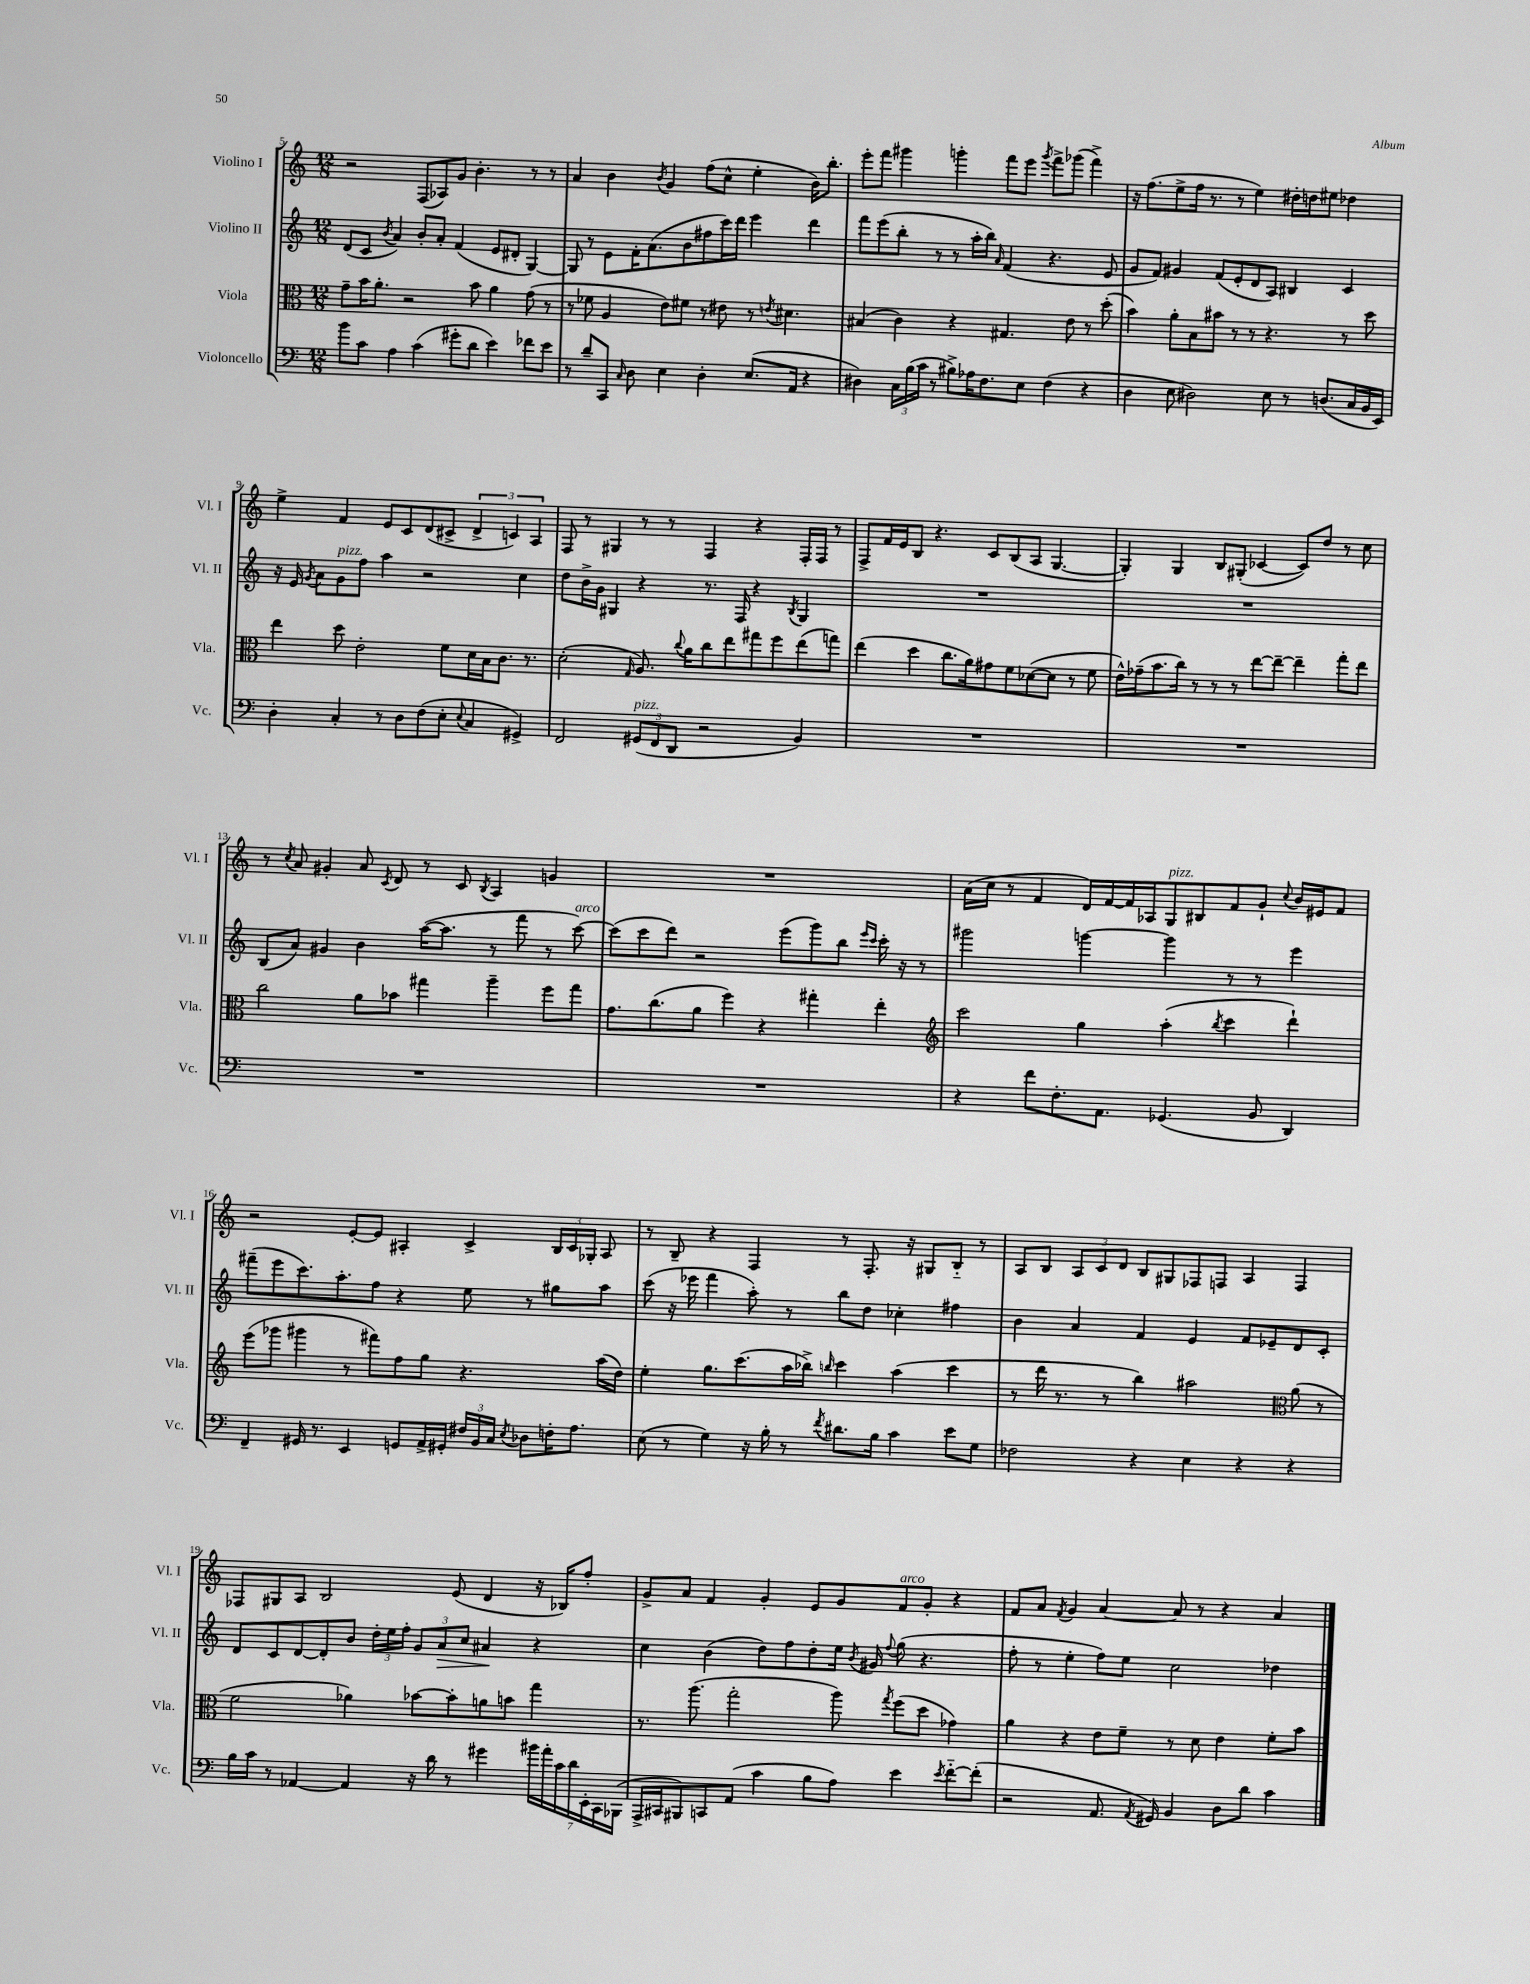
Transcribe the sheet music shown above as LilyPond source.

<<
\new StaffGroup <<
\new Staff = "s0" \with { instrumentName = "Violino I" shortInstrumentName = "Vl. I" } {
    \clef treble \key c \major \numericTimeSignature \time 12/8
    \autoBeamOff r2 f8[( aes8) g'8] b'4.-. r8 r8 |
    a'4 b'4 \acciaccatura { b'8 } g'4 f''8[( c''8]-^ e''4-. b'16[) b''8.]-. |
    e'''8[-. f'''8] gis'''4 g'''4-. f'''8[ e'''8] \acciaccatura { g'''8 } f'''8[-> ges'''8]( f'''4->) |
    r16 f''8.[( e''8-> f''16] r8. r8 e''4) dis''16[-. d''16 eis''8] des''4 |
    e''4-> f'4 e'8[ c'8 d'8( cis'8]-> \tuplet 3/2 { d'4-> c'4) a4 } |
    f8 r8 gis4 r8 r8 f4 r4 f16[-. f16] r8 |
    f8[-> f'16 e'16 b8] r4. c'8[ b8( a8] g4.~ |
    g4-.) g4 b8[ gis8]-.( ces'4~ ces'8[) d''8] r8 c''8 |
    r8 \acciaccatura { c''8 } a'8 gis'4-. a'8 \acciaccatura { c'8 } d'8 r8 c'8 \acciaccatura { b8 } a4 g'4 |
    R1. |
    a'16[( c''16] r8 f'4 d'16[) f'16~ f'16 aes16 g8^\markup { \italic "pizz." } bis8 f'8 g'8]-! \appoggiatura { c''8 } b'16[ eis'16 f'8] |
    r2 e'8[~-. e'8] ais4-. c'4-> \tuplet 3/2 { b16[ c'16 ges16]-. } ais8 |
    r8 b8-- r4 f4 r8 f8.-. r16 gis8[ b8]-_ r8 |
    a8[ b8] \tuplet 3/2 { a8[ c'8 d'8] } b8[ gis8 fes8 f8] a4 f4 |
    fes8[ gis8 a8] b2 e'8( d'4 r16 bes16[) f''8]-. |
    g'8[-> a'8] f'4 g'4-. e'8[ g'8 f'8^\markup { \italic "arco" } g'8]-. r4 |
    f'8[ a'8] \acciaccatura { f'8 } g'4 a'4~ a'8 r8 r4 a'4 \bar "|." |
}
\new Staff = "s1" \with { instrumentName = "Violino II" shortInstrumentName = "Vl. II" } {
    \clef treble \key c \major \numericTimeSignature \time 12/8
    \autoBeamOff d'8[( c'8] \acciaccatura { b'8 } a'4) b'8[-. a'8]-. f'4( e'8[ dis'8]-. g4~) |
    g8 r8 e'8[ f'16-. a'8.( b'8 fis''8 c'''16) d'''16] e'''4 d'''4 |
    f'''8[ e'''8( b''8]-. r8 r8 a''16[-. b''16]) \grace { a'16 } f'4( r4. e'8 |
    g'8[ f'8]) gis'4 f'8[( e'8-. d'8 a8]) bis4 c'4 |
    r16 e'16 \acciaccatura { g'8 } a'8[ g'8^\markup { \italic "pizz." } f''8] a''4 r2 c''4 |
    d''8[ b'16-> g'16] gis4 r4 r8. f16 r4 \acciaccatura { b8 } gis4 |
    R1. |
    R1. |
    b8[( a'8]) gis'4 b'4 a''16[~( a''8.] r8 f'''8 r8 c'''8~^\markup { \italic "arco" }) |
    c'''8[( c'''8 d'''8]) r2 e'''8[( g'''8) b''8] \grace { e'''16[ c'''16] } c'''16-. r16 r8 |
    gis'''2 g'''4~ g'''4 r8 r8 e'''4 |
    fis'''8[--( e'''8 c'''8.) a''8.-. f''8] r4 e''8 r8 gis''8[ a''8] |
    c'''8( r16 ees'''16 f'''4 a''8-.) r8 b''8[ d''8] ces''4-. fis''4 |
    b'4 a'4 f'4 e'4 f'8[ ees'8-- d'8 c'8]-. |
    d'8[ c'8 d'8~ d'8-. b'8] \tuplet 3/2 { d''16[-. e''16 f''16]-. } \tuplet 3/2 { g'8[ a'8\> c''8] } ais'4\! r4 |
    c''4 b'4( d''8[) f''8 d''8-. e''16] \acciaccatura { b'8 } gis'16 \appoggiatura { f''8 } g''8( r4. |
    f''8-. r8 e''4-. f''8[) e''8] c''2 des''4 \bar "|." |
}
\new Staff = "s2" \with { instrumentName = "Viola" shortInstrumentName = "Vla." } {
    \clef alto \key c \major \numericTimeSignature \time 12/8
    \autoBeamOff g'8[-- b'16 a'8.]-. r2 b'8 a'4 g'8( r8 |
    r8 fes'8 a4 e'8[) fis'8] r8 eis'8 r8 \acciaccatura { e'8 } dis'4. |
    bis4( c'4) r4 gis4. e'8 r8 d''8-.( |
    b'4) a'8[-. b8 bis'8] r8 r8 r4. r8 d''8 |
    e''4 d''8 e'2-. f'8[ d'16 b16 c'8.] r8. |
    d'2-.( \grace { g16 } a8.) \appoggiatura { c''8 } a'16[ c''8 e''8 gis''8 f''8 e''8( g''8]) |
    e''4( d''4 c''8.[ a'16) gis'8 f'8 des'8~( des'8] r8 f'8 |
    e'16[-^) ges'16--( b'8. c''16]) r8 r8 r8 e''8[~ e''8]~-- e''4-- g''8[-. e''8] |
    c''2 a'8[ bes'8] gis''4 a''4-- f''8[ gis''8] |
    g'8.[ c''8.( a'8] f''4) r4 gis''4-. e''4-. |
    \clef treble c'''2 g''4 a''4-.( \acciaccatura { b''8 } c'''4 d'''4-!) |
    e'''8[( ges'''8] gis'''4 r8 fis'''8[) f''8 g''8] r4. a''16[( d''16]) |
    e''4-. g''8.[ c'''8.( a''16 bes''16]->) \grace { b''16 } c'''4 a''4( c'''4 |
    r8 d'''16 r8. r8 b''4) ais''2 \clef alto a'8( r8 |
    f'2 aes'4) bes'8[~ bes'8-. a'8 b'8] g''4 |
    r8. a''8.( g''2-. a''8) \acciaccatura { g''8 } f''8[( d''8] ges'4) |
    a'4 r4 e'8[ f'8]-- r8 d'8 e'4 f'8[-. b'8] \bar "|." |
}
\new Staff = "s3" \with { instrumentName = "Violoncello" shortInstrumentName = "Vc." } {
    \clef bass \key c \major \numericTimeSignature \time 12/8
    \autoBeamOff b'8[ c'8] a4 c'4( gis'8[-. d'8] e'4) fes'8[ e'8] |
    r8 d'8[-- c,8] \grace { c16 } d8 e4 d4-. e8.[( a,16] r4 |
    dis4) \tuplet 3/2 { c16[ b16( c'16] } r8 bis8[->) aes16 f8. e8] f4( r4 |
    d4 e8 dis2) e8 r8 d8.[( c16 b,16 e,16]) |
    d4-. c4-. r8 d8[ f8( e8]-. \appoggiatura { e8 } c4 gis,4->) |
    f,2 \tuplet 3/2 { gis,8[^\markup { \italic "pizz." }( f,8 d,8] } r2 b,4) |
    R1. |
    R1. |
    R1. |
    R1. |
    r4 f'8[ f8.-. a,8.] ges,4.( b,8 d,4) |
    f,4-- gis,16 r8. e,4 g,8[ a,16-> gis,16]-. \tuplet 3/2 { fis16[ b,16 c16] } \acciaccatura { e8 } des8[ f16-. a8.] |
    e8( r8 g4) r16 b16-. r8 \acciaccatura { f'8 } dis'8.[ b16] c'4 e'8[ g8] |
    fes2 r4 e4 r4 r4 |
    b16[ c'16] r8 aes,4~ aes,4 r16 d'16 r8 gis'4 \tuplet 7/4 { bis'16[ a'16-. c'16 d'16 e,16-. c,16 bes,,16]( } |
    a,,16[-> cis,16 bis,,8) c,8 a,8]( c'4 b8[ a8]) e'4 \acciaccatura { e'8 } f'8[~-_ f'8]-.( |
    r2 a,8. \acciaccatura { a,8 } gis,16) b,4 d8[ d'8] c'4 \bar "|." |
}
>>
>>
\layout { \context { \Score currentBarNumber = #5 } }
